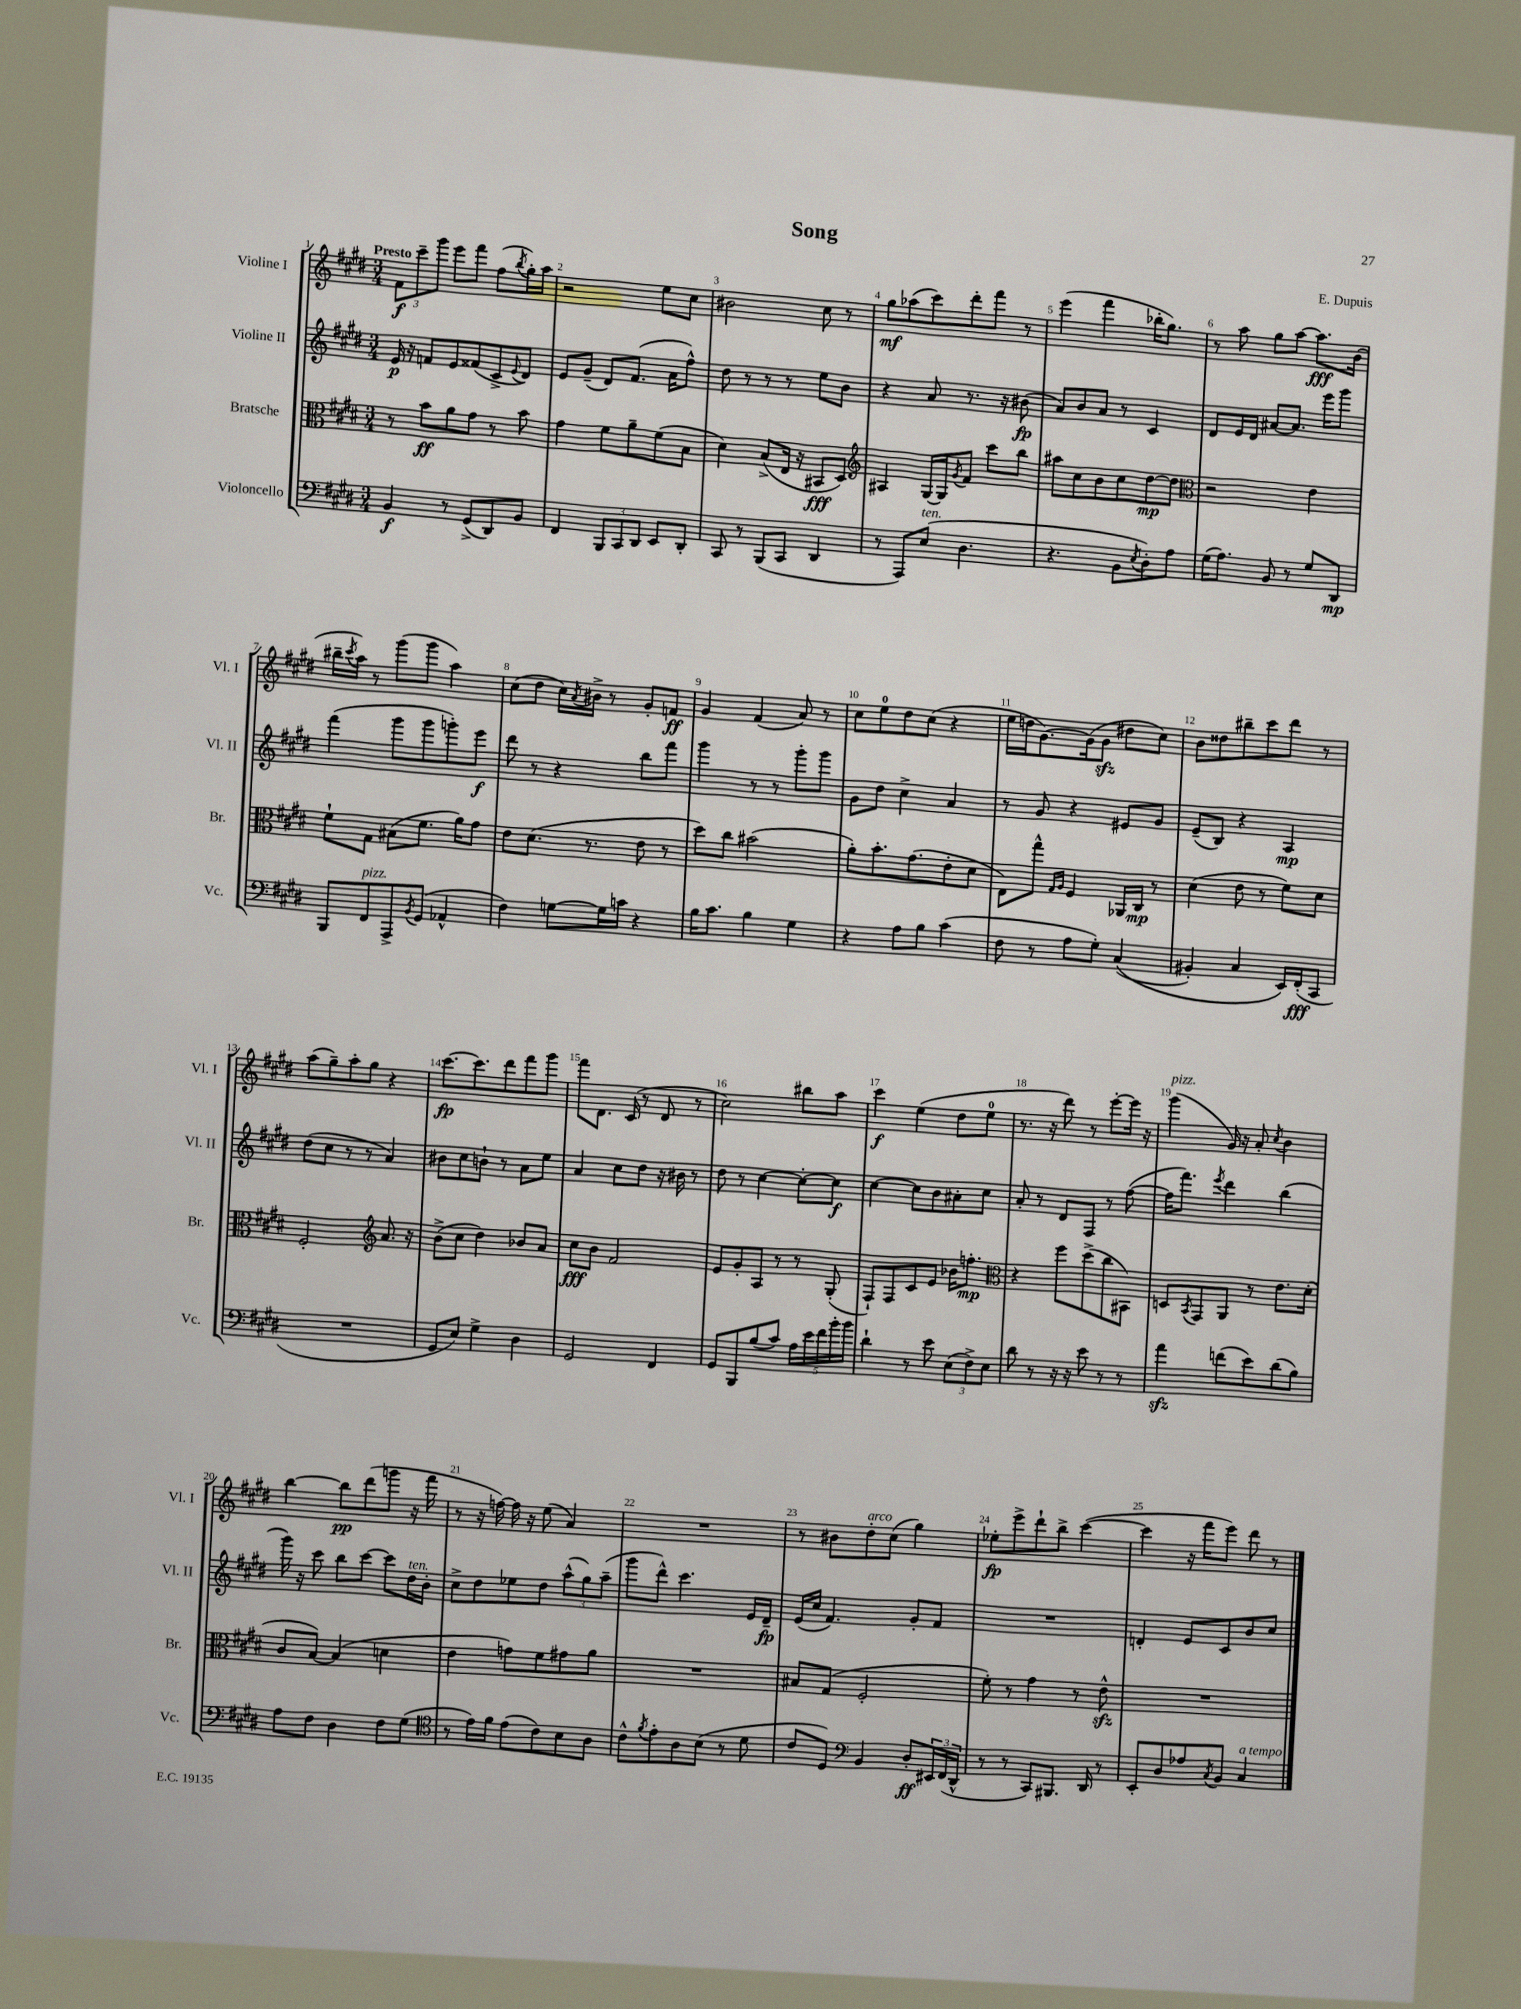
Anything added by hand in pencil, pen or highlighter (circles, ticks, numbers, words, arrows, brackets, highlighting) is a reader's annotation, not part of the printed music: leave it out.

**kern	**dynam	**kern	**dynam	**kern	**dynam	**kern	**dynam
*part4	*part4	*part3	*part3	*part2	*part2	*part1	*part1
*staff4	*staff4	*staff3	*staff3	*staff2	*staff2	*staff1	*staff1
*I"Violoncello	*	*I"Bratsche	*	*I"Violine II	*	*I"Violine I	*
*I'Vc.	*	*I'Br.	*	*I'Vl. II	*	*I'Vl. I	*
*clefF4	*	*clefC3	*	*clefG2	*	*clefG2	*
*k[f#c#g#d#]	*	*k[f#c#g#d#]	*	*k[f#c#g#d#]	*	*k[f#c#g#d#]	*
*M3/4	*	*M3/4	*	*M3/4	*	*M3/4	*
=1	=1	=1	=1	=1	=1	=1	=1
!	!	!	!	!	!	!LO:TX:a:B:t=Presto	!
4BB/	f	8r	.	16e/	p	12f#\L	f
.	.	.	.	16r	.	.	.
.	.	.	.	.	.	12ccc#~\	.
.	.	8b\L	ff	8fn/L	.	.	.
.	.	.	.	.	.	12ggg#\J	.
8r	.	8a\	.	8e/	.	8eee\L	.
(8GG#^/L	.	8g#\J	.	(8f##X/	.	8fff#\J	.
8DD#/)	.	8r	.	8c#^/	.	(8ff#\L	.
.	.	.	.	8qqe/	.	8qbb/	.
8BB/J	.	8b\	.	8d#/J)	.	16gg#'\L)	.
.	.	.	.	.	.	16aa\JJ	.
=2	=2	=2	=2	=2	=2	=2	=2
4FF#/	.	4g#\	.	8e/L	.	2r	.
.	.	.	.	(8g#~/J	.	.	.
12BBB/L	.	8f#\L	.	8d#/L)	.	.	.
12CC#/	.	.	.	.	.	.	.
.	.	8a~\	.	(8.f#/J	.	.	.
12DD#/J	.	.	.	.	.	.	.
8EE/L	.	(8f#\	.	.	.	8ee\L	.
.	.	.	.	16a\KL	.	.	.
8DD#'/J	.	8B\J	.	8ff#^^\J)	.	8cc#\J	.
=3	=3	=3	=3	=3	=3	=3	=3
8CC#/	.	4d#\)	.	8dd#\	.	2b#X\	.
8r	.	.	.	8r	.	.	.
(8BBB/L	.	(8B^/L	.	8r	.	.	.
8CC#/J	.	16E/Jk	.	8r	.	.	.
.	.	16r	.	.	.	.	.
4DD#/	.	8BB#X/L	fff	8ee\L	.	8cc#\	.
.	.	8D#/J)	.	8b\J	.	8r	.
=4	=4	=4	=4	=4	=4	=4	=4
*	*	*clefG2	*	*	*	*	*
8r	.	4A#X/	.	4r	.	8gg#\L	mf
8AAA/L)	.	.	.	.	.	(8aa-X\	.
!LO:TX:a:i:t=ten.	!	!	!	!	!	!	!
(8E/J	.	[16G#/LL	.	8a/	.	8ccc#\)	.
.	.	16G#/J]	.	.	.	.	.
.	.	8qg#/	.	.	.	.	.
4.D#\	.	8f#/J	.	8.r	.	8ddd#'\	.
.	.	8ccc#\L	.	.	.	8fff#\J	.
.	.	.	.	16r	.	.	.
.	.	8bb\J	.	(8b#X\	fp	8r	.
=5	=5	=5	=5	=5	=5	=5	=5
4.r	.	8aa#X\L	.	8a/L)	.	(4eee\	.
.	.	8cc#\	.	8b/	.	.	.
.	.	8b\	.	8a/J	.	4fff#\	.
8BB\L	.	8cc#\	.	8r	.	.	.
8qE/	.	.	.	.	.	.	.
8D#'\)	.	[8dd#\	mp	4c#/	.	16bb-X'\KL	.
.	.	.	.	.	.	8.gg#\J)	.
8A\J	.	8dd#\J]	.	.	.	.	.
=6	=6	=6	=6	=6	=6	=6	=6
*	*	*clefC3	*	*	*	*	*
(16G#\KL	.	2r	.	8d#/L	.	8r	.
8.A\J)	.	.	.	.	.	.	.
.	.	.	.	16e/L	.	8aa\	.
.	.	.	.	16d#/JJ	.	.	.
8BB/	.	.	.	[8a#X/L	.	8gg#\L	.
8r	.	.	.	8.a#/J]	.	[8aa\J	.
8G#/L	.	4e\	.	.	.	8.aa\L]	fff
.	.	.	.	16eee\KL	.	.	.
8DD#/J	mp	.	.	8ggg#\J	.	.	.
.	.	.	.	.	.	(16b\Jk	.
!!LO:LB:g=z
=7	=7	=7	=7	=7	=7	=7	=7
8BBB/L	.	8f#`\L	.	(4fff#\	.	16bb#X~\LL	.
.	.	.	.	.	.	8qccc#/	.
.	.	.	.	.	.	16aa\JJ)	.
!LO:TX:a:i:t=pizz.	!	!	!	!	!	!	!
8FF#/	.	8G#\J	.	.	.	8r	.
8AAA^/	.	(8B#X\L	.	8ggg#\L	.	(8ggg#\L	.
8qBB/	.	.	.	.	.	.	.
(8GG#/J	.	8.f#\J	.	8ggg#\	.	8ggg#\J	.
4AA-X^^/	.	.	.	8gggn'\)	.	4aa\)	.
.	.	16a\KL)	.	.	.	.	.
.	.	8g#\J	.	8eee\J	f	.	.
=8	=8	=8	=8	=8	=8	=8	=8
4F#\)	.	8e\L	.	8ddd#\	.	(8cc#\L	.
.	.	(8.d#\J	.	8r	.	8dd#\J	.
[8Gn\L	.	.	.	4r	.	16cc#\LL)	.
.	.	.	.	.	.	8qa/	.
.	.	8.r	.	.	.	16b#X^\JJ	.
16G\L]	.	.	.	.	.	8r	.
16cn\JJ	.	.	.	.	.	.	.
4r	.	8e\	.	8bb\L	.	8g#'/L	.
.	.	8r	.	8fff#\J	.	8fn/J	ff
=9	=9	=9	=9	=9	=9	=9	=9
16B\KL	.	8dd#\L)	.	4ggg#\	.	4g#/	.
8.c#\J	.	.	.	.	.	.	.
.	.	8cc#\J	.	.	.	.	.
4B\	.	(2b#X\	.	8r	.	(4f#/	.
.	.	.	.	8r	.	.	.
4G#\	.	.	.	8ggg#'\L	.	8a/)	.
.	.	.	.	8ggg#\J	.	8r	.
=10	=10	=10	=10	=10	=10	=10	=10
4r	.	8a'\L)	.	8g#\L	.	8cc#\L	.
.	.	8.b'\	.	8dd#\J	.	8ee\	.
8A\L	.	.	.	4cc#^\	.	8dd#\	.
.	.	(8.g#\	.	.	.	.	.
8B\J	.	.	.	.	.	(8cc#\J	.
(4c#\	.	8e'\	.	4a/	.	4r	.
.	.	8d#\J	.	.	.	.	.
=11	=11	=11	=11	=11	=11	=11	=11
8F#\	.	8E\L)	.	8r	.	16ee\LL	.
.	.	.	.	.	.	16ddn\J	.
8r	.	8gg#^^\J	.	8g#/	.	[8.g#\)	.
.	.	16qqG#/LL	.	.	.	.	.
.	.	16qqA/JJ	.	.	.	.	.
8A\L	.	4F#/	.	4r	.	.	.
.	.	.	.	.	.	(16g#\k]	.
8G#'\J)	.	.	.	.	.	8g#zz\J	.
((4C#/	.	16AA-X/LL	.	8e#X/L	.	8dd#X\L	.
.	.	16C#/JJ	mp	.	.	.	.
.	.	8r	.	8g#/J	.	8cc#\J)	.
=12	=12	=12	=12	=12	=12	=12	=12
4BB#X'/)	.	(4d#\	.	(8e~/L	.	8b\L	.
.	.	.	.	8B/J)	.	8dd##X\	.
4C#/	.	8e\	.	4r	.	8bb#X~\	.
.	.	8r	.	.	.	8ccc#\	.
16EE/LL)	.	8f#\L)	.	4A/	mp	8ddd#\J	.
(16FF#'/J	fff	.	.	.	.	.	.
8CC#/J	.	8d#\J	.	.	.	8r	.
!!LO:LB:g=z
=13	=13	=13	=13	=13	=13	=13	=13
2.r	.	2F#'/	.	(8dd#\L	.	(8aa\L	.
.	.	.	.	8cc#\J	.	8gg#~\)	.
.	.	.	.	8r	.	8aa'\	.
.	.	.	.	8r	.	8gg#\J	.
*	*	*clefG2	*	*	*	*	*
.	.	8.a/	.	4a/)	.	4r	.
.	.	16r	.	.	.	.	.
=14	=14	=14	=14	=14	=14	=14	=14
8GG#/L	.	(8b^\L	.	8b#X\L	.	[8.ccc#\L	fp
8E/J)	.	8cc#\J	.	8cc#\	.	.	.
.	.	.	.	.	.	8.ccc#\]	.
4G#^\	.	4dd#\)	.	8bn`\J	.	.	.
.	.	.	.	8r	.	8ddd#\	.
4D#\	.	8b-X/L	.	8a\L	.	8fff#\	.
.	.	8a/J	.	8ee\J	.	8ggg#\J	.
=15	=15	=15	=15	=15	=15	=15	=15
2GG#/	.	8cc#\L	fff	4a/	.	8fff#\L	.
.	.	8b\J	.	.	.	8.d#\J	.
.	.	2f#/	.	8cc#\L	.	.	.
.	.	.	.	.	.	(16c#/	.
.	.	.	.	8dd#\J	.	8r	.
4FF#/	.	.	.	16r	.	8d#/	.
.	.	.	.	16b#X\	.	.	.
.	.	.	.	8r	.	8r	.
=16	=16	=16	=16	=16	=16	=16	=16
8GG#/L	.	8e/L	.	8dd#\	.	2cc#\)	.
8BBB/	.	8g#'/	.	8r	.	.	.
(8B/	.	8A/J	.	[4cc#\	.	.	.
8c#/J)	.	8r	.	.	.	.	.
20A\LL	.	8r	.	8cc#'\L_	.	8bb#X\L	.
20e\	.	.	.	.	.	.	.
20f#\	.	.	.	.	.	.	.
.	.	(8G#'/	.	8cc#\J]	f	8aa\J	.
20b'\	.	.	.	.	.	.	.
20b\JJ	.	.	.	.	.	.	.
=17	=17	=17	=17	=17	=17	=17	=17
4d#`\	.	8F#`/L)	.	[4cc#\	.	4ccc#\	f
.	.	8F#/	.	.	.	.	.
8r	.	8c#/	.	8cc#\L]	.	(4ee\	.
8e\	.	8e/J	.	8b\	.	.	.
(12E\L	.	16b-X\KL	.	8a#X'\	.	8dd#\L	.
.	.	8.ffn'\J	mp	.	.	.	.
12F#^\)	.	.	.	.	.	.	.
.	.	.	.	8cc#\J	.	8ee\J	.
12E\J	.	.	.	.	.	.	.
=18	=18	=18	=18	=18	=18	=18	=18
*	*	*clefC3	*	*	*	*	*
8d#\	.	4r	.	8a'/	.	8.r	.
8r	.	.	.	8r	.	.	.
.	.	.	.	.	.	16r	.
16r	.	8ff#\L	.	8d#/L	.	8ddd#\)	.
16r	.	.	.	.	.	.	.
8e\	.	(8dd#^\	.	8F#/J	.	8r	.
8r	.	8cc#\	.	8r	.	[8eee'\L	.
8r	.	8BB#X\J)	.	([8ff#\	.	16eee\Jk]	.
.	.	.	.	.	.	16r	.
=19	=19	=19	=19	=19	=19	=19	=19
!	!	!	!	!	!	!LO:TX:a:i:t=pizz.	!
4azz\	.	8Dn/L	.	16ff#\KL]	.	(4ggg#\	.
.	.	.	.	8.fff#\J)	.	.	.
.	.	8qBB/	.	.	.	.	.
.	.	8GG#/	.	.	.	.	.
.	.	.	.	8qeee/	.	.	.
(8fn\L	.	8AA/J	.	4ddd#\	.	16g#/)	.
.	.	.	.	.	.	16r	.
8e\)	.	8r	.	.	.	8a'/	.
.	.	.	.	.	.	8qcc#/	.
(8d#\	.	8.e\L	.	(4bb\	.	4b\	.
8B\J)	.	.	.	.	.	.	.
.	.	(16d#'\Jk	.	.	.	.	.
!!LO:LB:g=z
=20	=20	=20	=20	=20	=20	=20	=20
8A\L	.	8c#/L	.	16ggg#\)	.	[4bb\	.
.	.	.	.	16r	.	.	.
8F#\J	.	[8B/J)	.	8ccc#\	.	.	.
4D#\	.	(4B/]	.	8bb\L	.	8bb\L]	pp
.	.	.	.	[8ccc#\J	.	(8ddd#\	.
8F#\L	.	4dn\	.	8ccc#\L]	.	8gggn\J	.
!	!	!	!	!LO:TX:a:i:t=ten.	!	!	!
(8G#\J	.	.	.	16dd#\L	.	16r	.
.	.	.	.	16b'\JJ	.	16fff#\	.
=21	=21	=21	=21	=21	=21	=21	=21
*clefC4	*	*	*	*	*	*	*
8r	.	4e\	.	8cc#^\L	.	8r	.
16e\LL)	.	.	.	8dd#\	.	16r	.
16f#\JJ	.	.	.	.	.	[16ffn\)	.
(8e\L	.	8gn\L)	.	8ee-X\	.	16ff\]	.
.	.	.	.	.	.	16r	.
8c#\)	.	8f#\	.	8dd#\J	.	(8ee\	.
8B\	.	8g#X\	.	(12aa^^\L	.	4a/)	.
.	.	.	.	12gg#\)	.	.	.
8A\J	.	8a\J	.	.	.	.	.
.	.	.	.	(12aa~\J	.	.	.
=22	=22	=22	=22	=22	=22	=22	=22
8c#^^\L	.	2.r	.	8ggg#\L	.	2.r	.
8qf#/	.	.	.	.	.	.	.
8e'\	.	.	.	8ddd#^^\J)	.	.	.
8A\	.	.	.	4.ccc#\	.	.	.
(8B\J	.	.	.	.	.	.	.
8r	.	.	.	.	.	.	.
8d#\	.	.	.	16e/LL	.	.	.
.	.	.	.	16d#~/JJ	fp	.	.
=23	=23	=23	=23	=23	=23	=23	=23
8c#/L	.	8B#X/L	.	(16e/LL	.	8r	.
.	.	.	.	16cc#/JJ	.	.	.
8D#/J)	.	(8G#/J	.	4.f#/)	.	8b#X\L	.
*clefF4	*	*	*	*	*	*	*
!	!	!	!	!	!	!LO:TX:a:i:t=arco	!
4BB/	.	2F#'/	.	.	.	8dd#'\	.
.	.	.	.	.	.	(8cc#\J	.
8D#'/L	ff	.	.	8g#'/L	.	4gg#\)	.
24EE#X/L	.	.	.	8f#/J	.	.	.
(24FF#/	.	.	.	.	.	.	.
24DD#^^/JJ	.	.	.	.	.	.	.
=24	=24	=24	=24	=24	=24	=24	=24
8r	.	8f#'\)	.	2.r	.	8ee-X'\L	fp
8r	.	8r	.	.	.	8eee^\	.
8CC#/L)	.	4g#\	.	.	.	8ddd#`\	.
8.BBB#X/J	.	.	.	.	.	8bb^\J	.
.	.	8r	.	.	.	([4ccc#\	.
16DD#/	.	.	.	.	.	.	.
8r	.	8ezz^^\	.	.	.	.	.
=25	=25	=25	=25	=25	=25	=25	=25
8EE'/L	.	2.r	.	4dn'/	.	4ccc#\]	.
8D#/	.	.	.	.	.	.	.
8A-X/	.	.	.	8e/L	.	16r	.
.	.	.	.	.	.	16fff#\KL	.
8qC#/	.	.	.	.	.	.	.
8BB/J	.	.	.	8c#/	.	8eee\J)	.
!LO:TX:a:i:t=a tempo	!	!	!	!	!	!	!
4C#/	.	.	.	8b/	.	8ddd#\	.
.	.	.	.	8cc#/J	.	8r	.
==	==	==	==	==	==	==	==
*-	*-	*-	*-	*-	*-	*-	*-
